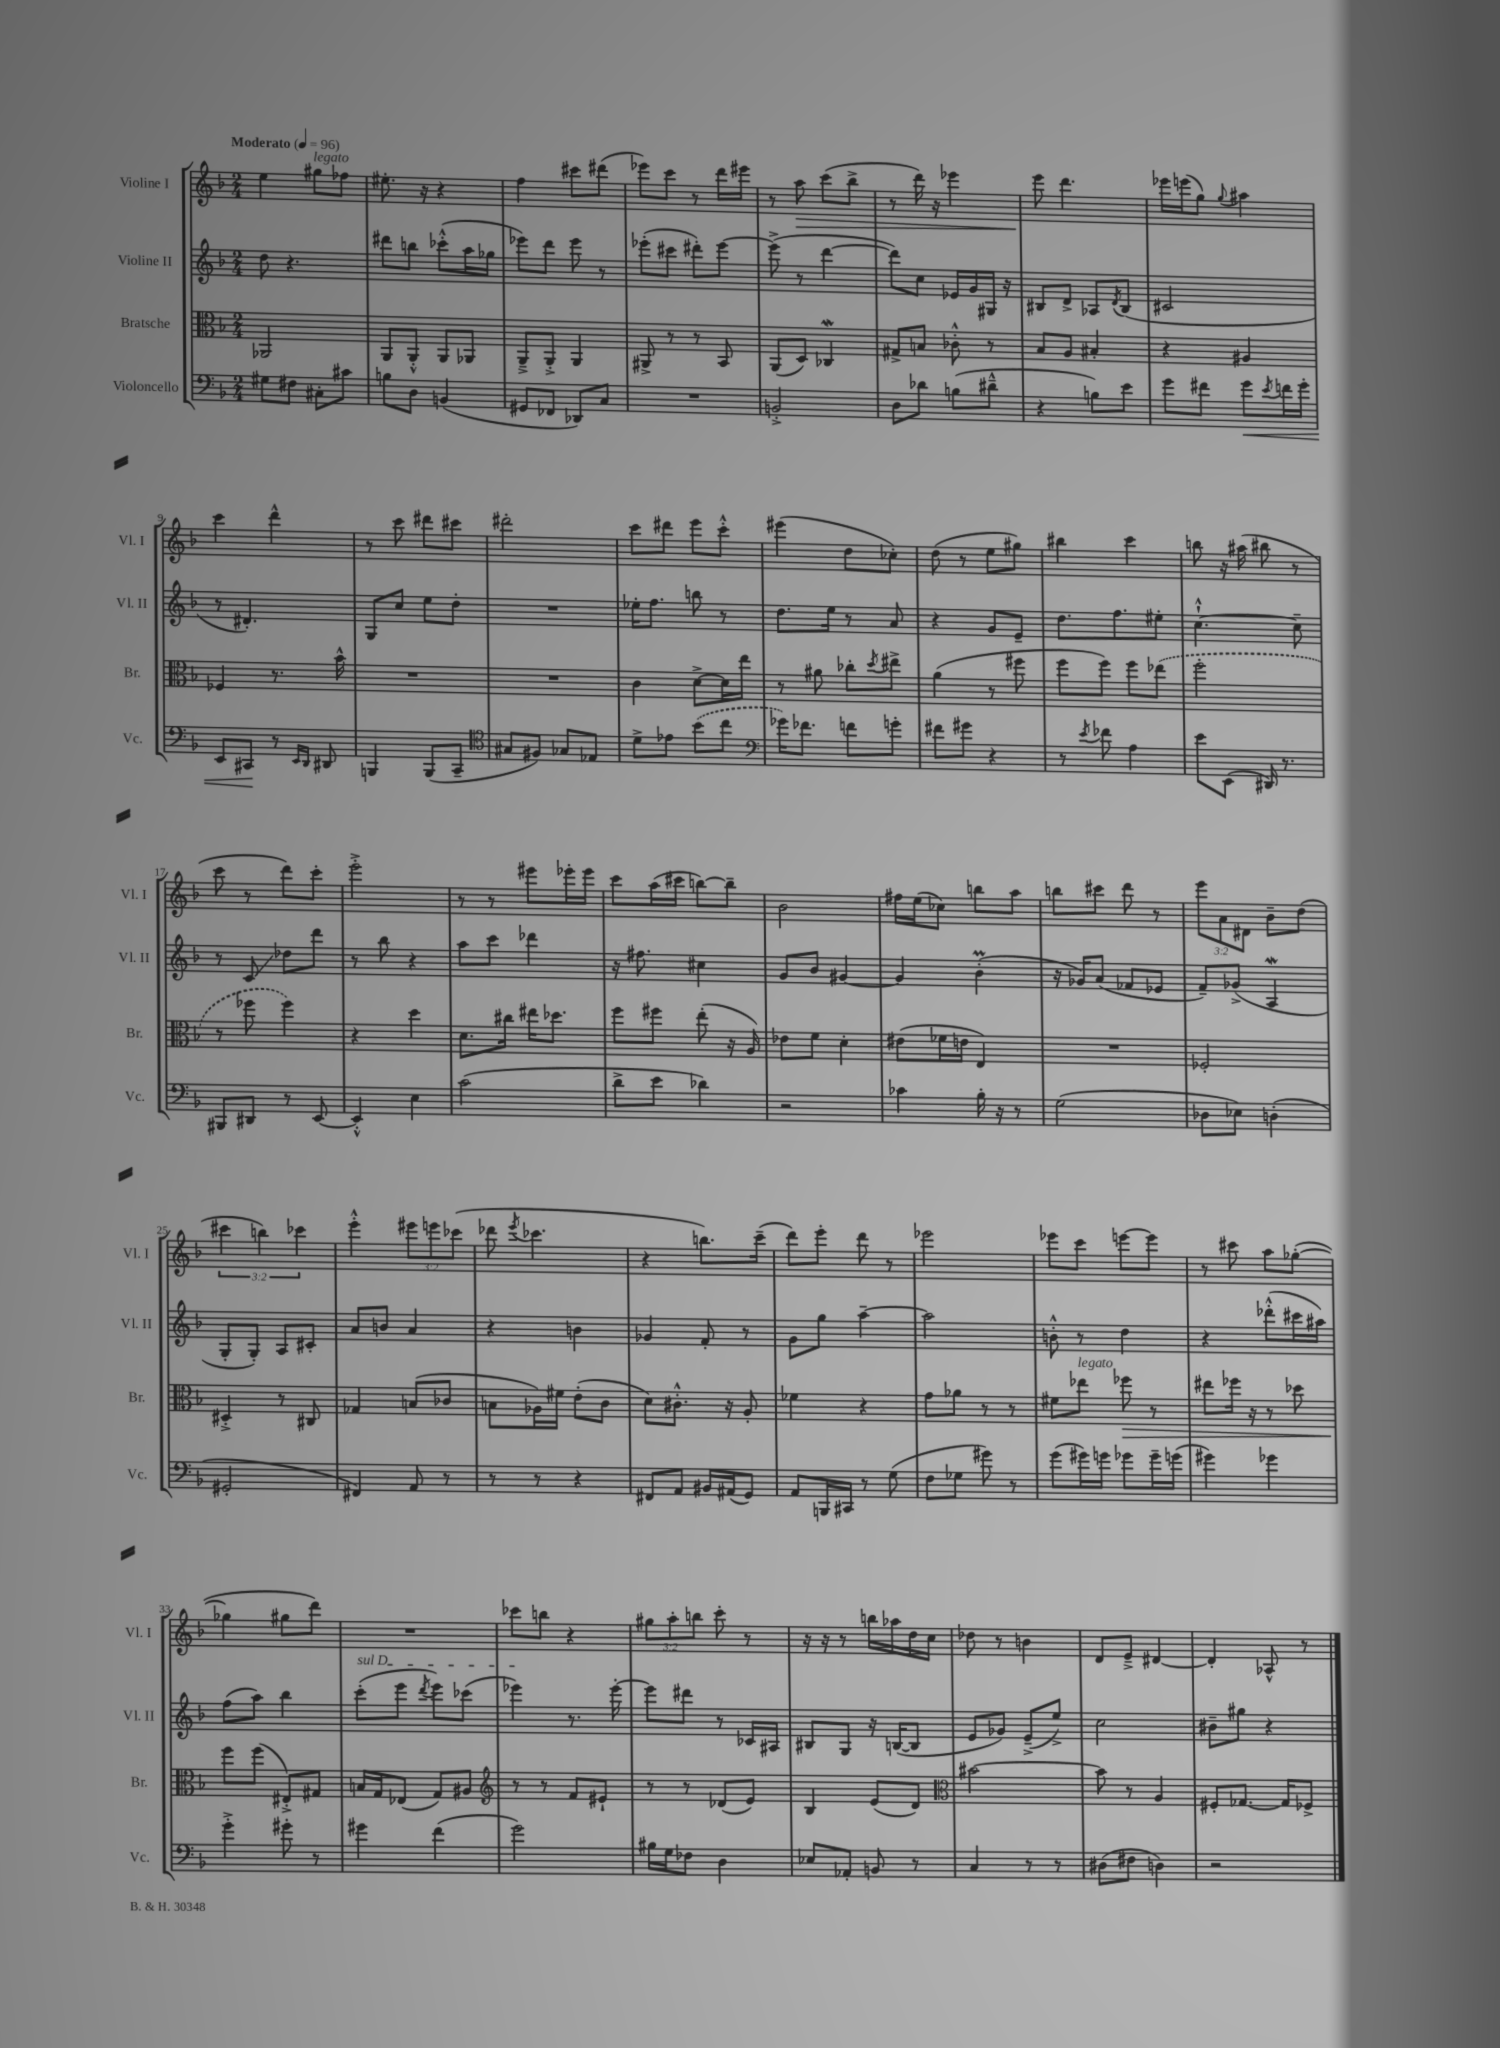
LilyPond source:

<<
\new StaffGroup <<
\new Staff = "s0" \with { instrumentName = "Violine I" shortInstrumentName = "Vl. I" } {
    \clef treble \key f \major \numericTimeSignature \time 2/4 \override Staff.TupletNumber.text = #tuplet-number::calc-fraction-text \tempo "Moderato" 4 = 96
    e''4 gis''8^\markup { \italic "legato" } fes''8 |
    eis''8.-. r16 r4 |
    f''4 cis'''8 dis'''8( |
    ees'''8) c'''8 r8 d'''16 eis'''16 |
    r8 a''8\> c'''8( bes''8-> |
    r8 d'''16) r16 ees'''4 |
    e'''8\! d'''4. |
    ees'''16 e'''16( g''8) \appoggiatura { g''8 } ais''4 |
    c'''4 d'''4-^ |
    r8 c'''8 dis'''8 cis'''8 |
    dis'''2-. |
    c'''8 dis'''8 e'''8 c'''8-.-^ |
    eis'''4( d''8 ces''8-.) |
    d''8( r8 e''8 gis''8) |
    bis''4 c'''4 |
    b''8 r16 ais''16( bis''8 r8 |
    c'''8 r8 d'''8) c'''8-. |
    e'''2-.-> |
    r8 r8 eis'''8 ees'''16-. ees'''16 |
    c'''8 a''16( cis'''16 b''8~) b''8-- |
    bes'2 |
    fis''16 e''16( ces''8) b''8 a''8 |
    b''8 cis'''8 d'''8 r8 |
    \tuplet 3/2 { e'''8 a'8 dis'8 } bes'8-- d''8( |
    \tuplet 3/2 { cis'''4 b''4) ces'''4 } |
    e'''4-.-^ \tuplet 3/2 { eis'''8 e'''8 ces'''8( } |
    des'''8 \acciaccatura { e'''8 } ces'''4. |
    r4 b''8.) c'''16--( |
    d'''8) e'''8-. d'''8 r8 |
    ees'''2 |
    ees'''8 c'''8 e'''8~ e'''8 |
    r8 cis'''8 a''8 ges''8~-.( |
    ges''4 gis''8 d'''8) |
    R2 |
    ces'''8 b''8 r4 |
    \tuplet 3/2 { gis''8 a''8-. b''8 } c'''8-. r8 |
    r16 r16 r8 b''16 aes''16 d''16 c''16 |
    des''8 r8 b'4 |
    d'8 e'8---> dis'4~ |
    dis'4-. aes8-^ r8 \bar "|." |
}
\new Staff = "s1" \with { instrumentName = "Violine II" shortInstrumentName = "Vl. II" } {
    \clef treble \key f \major \numericTimeSignature \time 2/4
    d''8 r4. |
    dis'''8 b''8 ces'''8-.-^( a''16 ges''16 |
    ees'''8) d'''8 ees'''8 r8 |
    ees'''8-.( cis'''8 dis'''8-.) ees'''8~ |
    ees'''8->( r8 d'''4~ |
    d'''8) c''8 ees'16 g'16 gis16 r16 |
    bis8 d'8-> aes8 \acciaccatura { d'8 } bis8( |
    cis'2 |
    r8 dis'4.-.) |
    g8 c''8 e''8 d''8-. |
    R2 |
    ees''16-. f''8. b''8 r8 |
    d''8. e''16 r8 a'8 |
    r4 g'8 e'8-- |
    d''8. f''8. eis''8-. |
    c''4.~-!-^ c''8-- |
    r8 c'8\glissando des''8 d'''8 |
    r8 bes''8 r4 |
    a''8 c'''8 des'''4 |
    r16 fis''8. cis''4 |
    g'8 bes'8 gis'4~ |
    gis'4 bes'4-.\prall( |
    r16 ges'16) a'8( fes'8 ees'8 |
    f'8--) ges'8->( a4\mordent |
    g8-. g8-.) a8 cis'8-. |
    a'8 b'8 a'4 |
    r4 b'4 |
    ges'4 f'8-. r8 |
    g'8 g''8 a''4~-- |
    a''2 |
    b'8-.-^ r8 d''4 |
    r4 des'''8-.-^( cis'''16 ais''16) |
    f''8( a''8) bes''4 |
    \once \override TextSpanner.bound-details.left.text = \markup { \italic "sul D" } c'''8-.\startTextSpan( e'''8 \acciaccatura { d'''8 } e'''8) ces'''8( |
    ees'''4\stopTextSpan) r8. ees'''16~-. |
    ees'''8 dis'''8 r8 ces'16 ais16 |
    bis8 g8 r16 b16~( b8 |
    e'8 ges'8) e'8--->( e''8->) |
    c''2 |
    bis'8-- gis''8 r4 \bar "|." |
}
\new Staff = "s2" \with { instrumentName = "Bratsche" shortInstrumentName = "Br." } {
    \clef alto \key f \major \numericTimeSignature \time 2/4
    aes,2 |
    a,8 a,8-.-^ a,8 aes,8 |
    a,8---> a,8-.-> a,4 |
    ais,8-> r8 r8 bes,8 |
    a,8( d8) ces4\mordent |
    gis8-> b8 ces'8-.-^ r8 |
    bes8 a8 bis4-. |
    r4 ais4 |
    fes4 r8. bes'16-^ |
    R2 |
    R2 |
    c'4 d'8~-> d'16 e''16 |
    r8 ais'8 ces''8-. \acciaccatura { d''8 } eis''8-> |
    a'4( r8 fis''8 |
    f''8 f''8) f''8 \once \slurDashed ees''8( |
    f''2-. |
    r8 fes''8 fes''4) |
    r4 d''4 |
    d'8. cis''16 eis''16 des''8. |
    f''8 fis''8 e''8-.( r16 a16) |
    ees'8 f'8 d'4-. |
    eis'8( fes'16 e'16 e4) |
    R2 |
    fes2-. |
    dis4-.-> r8 cis8 |
    ges4 b8( ces'8 |
    b8 aes16) fis'16 e'8-.( c'8 |
    d'8) cis'8.-.-^ r16 a8-. |
    fes'4 r4 |
    g'8 aes'8 r8 r8 |
    fis'8 ees''8^\markup { \italic "legato" } fes''8\> r8 |
    eis''8 fes''16 r16 r8 des''8 |
    f''8\! f''8( eis8-.->) gis8 |
    b16 g16 ees8( g8) ais8 |
    \clef treble r8 r8 f'8 eis'8-! |
    r8 r8 des'8( e'8) |
    bes4 e'8( d'8) |
    \clef alto bis'2~ |
    bis'8 r8 a4 |
    fis8-. ges8.~ ges16 fes8-> \bar "|." |
}
\new Staff = "s3" \with { instrumentName = "Violoncello" shortInstrumentName = "Vc." } {
    \clef bass \key f \major \numericTimeSignature \time 2/4
    gis8 fis8 cis8-. cis'8 |
    b8 d8 b,4( |
    gis,8 fes,8 des,8) c8 |
    R2 |
    b,2-.-> |
    d8 des'8 b8( dis'8---^ |
    r4 b8) e'8 |
    g'8 fis'8 g'8\< \acciaccatura { e'8 } f'16 g'16-. |
    e,8 cis,8\! r8 \grace { e,16 d,16 } dis,8 |
    b,,4 b,,8( c,8-- |
    \clef tenor gis8 fis8) ges8 ees8 |
    d'8-> ees'8 \once \slurDashed bes'8( c''8 |
    \clef bass ges'16) fes'8. f'8 g'8-. |
    fis'8 gis'8 r4 |
    r8 \acciaccatura { e'8 } fes'8 a4 |
    e'8 e,8( dis,16) r8. |
    bis,,8 dis,8 r8 e,8~ |
    e,4-.-^ e4 |
    c'2( |
    d'8-> e'8 des'4) |
    r2 |
    ces'4 bes16-. r16 r8 |
    g2( |
    des8 ees8) d4-.( |
    gis,2-. |
    fis,4) a,8 r8 |
    r8 r8 r4 |
    fis,8 a,8 bis,16 ais,16( g,8) |
    a,8 b,,16 cis,16 r8 g8( |
    f8 ges8 gis'8) r8 |
    g'8( gis'16) g'16 ges'8 ges'16-- g'16( |
    gis'4) ges'4 |
    g'4-.-> gis'8-. r8 |
    gis'4 f'4( |
    g'2) |
    bis16 g16 fes8 d4 |
    ees8 aes,8-. b,8 r8 |
    c4 r8 r8 |
    dis8( fis8 d4) |
    r2 \bar "|." |
}
>>
>>
